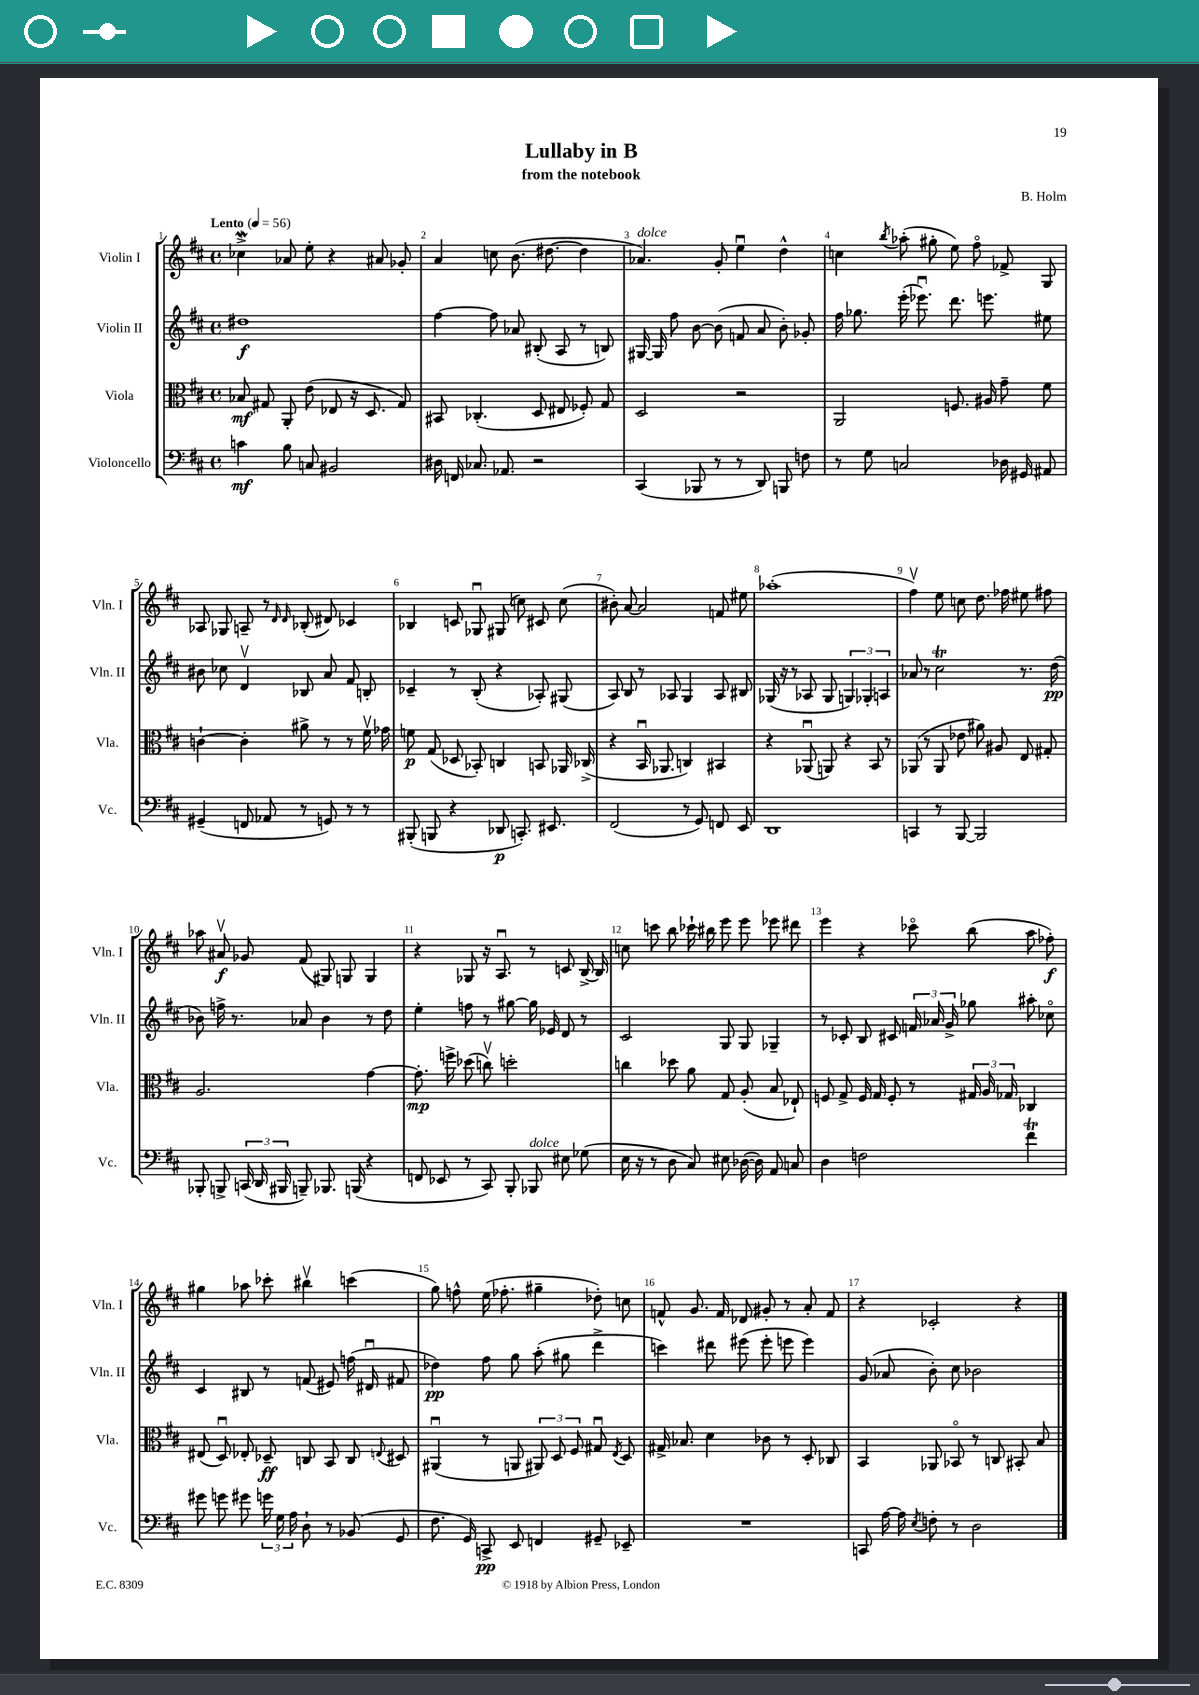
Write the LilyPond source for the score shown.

\header { title = "Lullaby in B" composer = "B. Holm" subtitle = "from the notebook" }
<<
\new StaffGroup <<
\new Staff = "s0" \with { instrumentName = "Violin I" shortInstrumentName = "Vln. I" } {
    \clef treble \key d \major \defaultTimeSignature \time 4/4 \tempo "Lento" 4 = 56
    \autoBeamOff ces''4->\mordent aes'8 e''8-. r4 ais'8 ges'8-. |
    a'4 c''8 b'8.( dis''8.~ dis''4 |
    aes'4.^\markup { \italic "dolce" }) g'8-. e''4\downbow d''4-^ |
    c''4 \acciaccatura { b''8 } aes''8-.( gis''8-. e''8) fis''8\flageolet fes'8-> g8 |
    aes8 ges8 a8-- r8 \grace { d'16 d'16 } bes8-.( dis'8) ces'4 |
    bes4 c'8 ges8\downbow gis8( c''8) cis'8 c''8( |
    bis'8-.) a'8~ a'2 f'8 eis''8 |
    aes''1-.( |
    fis''4\upbow) e''8 c''8 d''8. fes''16 eis''8 fis''8 |
    aes''8 ais'8\upbow\f ges'8 fis'8( gis8) g8 g4 |
    r4 ges8 r16 a8.\downbow r8 c'8 b16~-> b16 |
    c''8 c'''8 b''8 ces'''16-! bis''16 e'''8 e'''8 ees'''8 dis'''8 |
    e'''4 r4 ces'''8\flageolet b''8( a''8 fes''8-.\f) |
    gis''4 aes''8 ces'''8-. bis''4\upbow c'''4( |
    g''8) f''8-^ e''16( fes''8.-. gis''4-- des''8-.) c''8 |
    f'8-^ g'8. f'16 des'8 gis'8-. r8 a'8-. f'8 |
    r4 ces'2-. r4 \bar "|." |
}
\new Staff = "s1" \with { instrumentName = "Violin II" shortInstrumentName = "Vln. II" } {
    \clef treble \key d \major \defaultTimeSignature \time 4/4
    \autoBeamOff dis''1\f |
    fis''4~ fis''8 aes'8 bis8-.( a8 r8 b8) |
    gis16~ gis16 fis''8 b'8~ b'8( f'8 a'8 b'8-.) ges'8-. |
    fis''16 ges''8. e'''16-.( ees'''8.\downbow) d'''8. e'''8. eis''8 |
    bis'8 ces''8 d'4\upbow bes8 a'8 fis'8 b8-. |
    ces'4-- r8 b8-.( r4 aes8-.) gis8( |
    a8) b8 r8 aes8 g4 aes8 bis8 |
    ges16( r16 r8 aes8 ges8 \tuplet 3/2 { g4) ges4-. a4 } |
    aes'8 r8 cis''2\trill r8. d''16\pp( |
    bes'8) f''16-> r8. aes'8 bes'4 r8 d''8 |
    e''4-. f''8 r8 gis''8~ gis''16 ees'16 d'8 r8 |
    cis'2 g8 g8 ges4-- |
    r8 ces'8-. b8 cis'8 \tuplet 3/2 { f'16 aes'16 g'16-> } ges''8 ais''8-. ces''8\flageolet |
    cis'4 bis8 r8 f'8( eis'8) f''16( dis'16\downbow fis'8 |
    des''4\pp) fis''8 g''8 a''8-.( gis''8 d'''4-> |
    c'''4) dis'''8 eis'''8( eis'''8-. e'''8 e'''4) |
    g'8( aes'8 b'8-.) cis''8 bes'2 \bar "|." |
}
\new Staff = "s2" \with { instrumentName = "Viola" shortInstrumentName = "Vla." } {
    \clef alto \key d \major \defaultTimeSignature \time 4/4
    \autoBeamOff bes8\mf gis8 a,8-. e'8( ees8 r16 d8. gis8) |
    bis,8 ces4.-.( d8 eis8 fes8-.) g8 |
    d2 r2 |
    a,2 f8. ais16 g'8-- fis'8 |
    c'4~-! c'4-. ais'8-> r8 r8 fis'16\upbow ges'16 |
    f'8\p g8( des8 bes,8-.) c4 b,8 aes,16 ces16->( |
    r4 b,16\downbow aes,8. c4) bis,4 |
    r4 aes,8\downbow( a,8) r4 b,8 r8 |
    aes,8( r8 aes,8 ees'8 ais'8) ais8 e8 gis8-. |
    a2. g'4~ |
    g'8.-.\mp f''16-> des''8( c''8\upbow) d''2-. |
    c''4 des''8 a'8 g8 a8-.( b8 ees8-!) |
    f8 g8-> f16 g16 f8-. r8 \tuplet 3/2 { gis16 a16 ges16 } ces4 |
    eis8( d8\downbow) ees8-. des8--\ff c8 b,8 c8 \appoggiatura { e8 } dis8 |
    ais,4\downbow( r8 a,8 \tuplet 3/2 { ais,8) d8 fis8 } gis8\downbow \acciaccatura { e8 } d8 |
    gis16-> bes8. d'4 ces'8 r8 d8-. ces8 |
    b,4 aes,8 bes,8\flageolet r8 c8 bis,8-. b8 \bar "|." |
}
\new Staff = "s3" \with { instrumentName = "Violoncello" shortInstrumentName = "Vc." } {
    \clef bass \key d \major \defaultTimeSignature \time 4/4
    \autoBeamOff c'4\mf b8 c8 bis,2 |
    dis16 f,16 ces8. aes,8. r2 |
    cis,4( bes,,8 r8 r8 d,8) b,,8 f8 |
    r8 g8 c2 des16 gis,16 ais,8 |
    gis,4--( f,8 aes,8 r8 g,8) r8 r8 |
    bis,,8-.( b,,8 r4 des,8\p c,8.-.) eis,8. |
    fis,2( r8 g,8) f,8 e,8 |
    d,1 |
    c,4 r8 b,,8~ b,,2 |
    bes,,8-. b,,8-> \tuplet 3/2 { c,16( d,16 bis,,16 } b,,8--) bes,,8. b,,16( r4 |
    f,8 ees,8 r8 cis,8) b,,8-. bes,,8^\markup { \italic "dolce" } eis8 ges8( |
    e16 r16 r8 d8 cis8) eis8 des16~( des16) a,8 c8 |
    d4 f2 fis'4\trill |
    gis'8 g'8 gis'8 \tuplet 3/2 { g'16 g16 a16 } d8-! r8 bes,8( g,8 |
    fis8. g,16) c,8->\pp e,8 f,4 gis,8-- ees,8-- |
    R1 |
    c,8 a16~ a16 \acciaccatura { e8 } f8-. r8 d2 \bar "|." |
}
>>
>>
\layout { \context { \Score \override BarNumber.break-visibility = ##(#f #t #t) barNumberVisibility = #all-bar-numbers-visible } }
